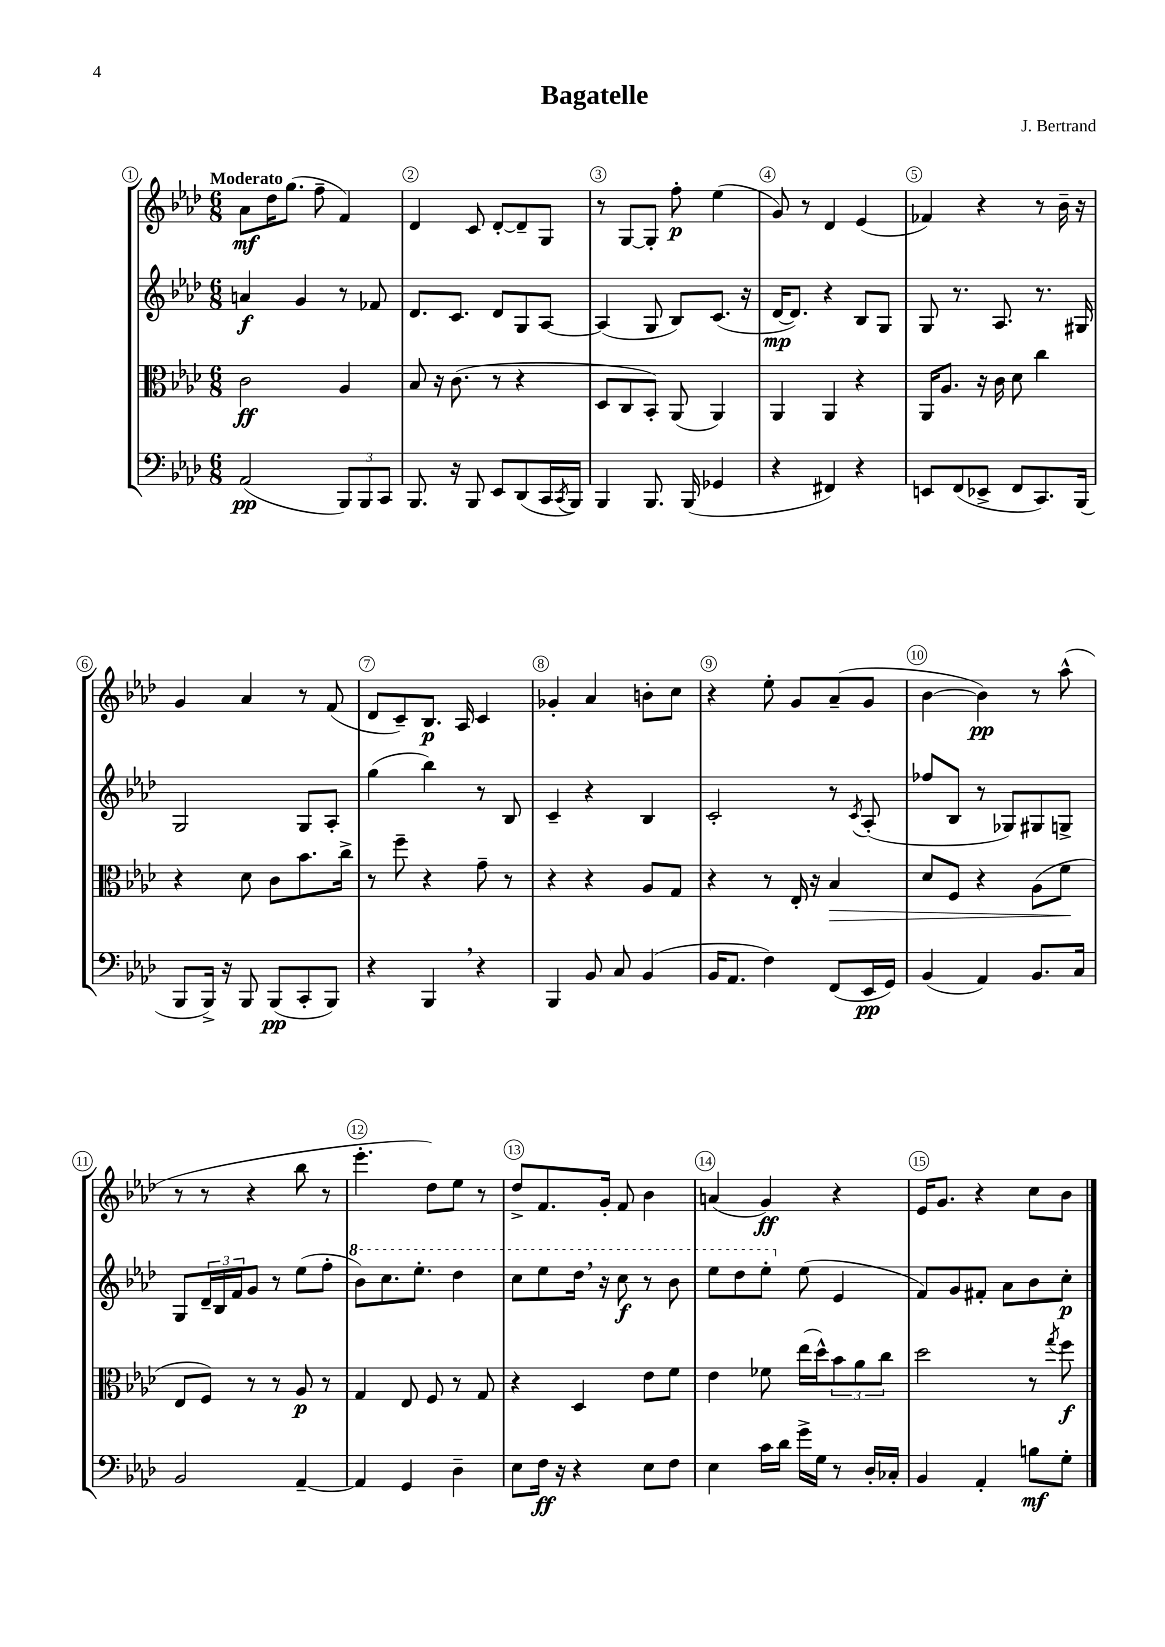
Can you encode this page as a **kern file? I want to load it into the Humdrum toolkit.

**kern	**dynam	**kern	**dynam	**kern	**dynam	**kern	**dynam
*part4	*part4	*part3	*part3	*part2	*part2	*part1	*part1
*staff4	*staff4	*staff3	*staff3	*staff2	*staff2	*staff1	*staff1
*clefF4	*	*clefC3	*	*clefG2	*	*clefG2	*
*k[b-e-a-d-]	*	*k[b-e-a-d-]	*	*k[b-e-a-d-]	*	*k[b-e-a-d-]	*
*M6/8	*	*M6/8	*	*M6/8	*	*M6/8	*
=1	=1	=1	=1	=1	=1	=1	=1
!	!	!	!	!	!	!LO:TX:a:B:t=Moderato	!
(2AA-/	pp	2c\	ff	4an/	f	8a-\L	mf
.	.	.	.	.	.	16dd-\K	.
.	.	.	.	.	.	(8.gg\J	.
.	.	.	.	4g/	.	.	.
.	.	.	.	.	.	8ff~\	.
12BBB-/L)	.	4A-/	.	8r	.	4f/)	.
12BBB-/	.	.	.	.	.	.	.
.	.	.	.	8f-X/	.	.	.
12CC/J	.	.	.	.	.	.	.
=2	=2	=2	=2	=2	=2	=2	=2
8.BBB-/	.	8B-/	.	8.d-/L	.	4d-/	.
.	.	16r	.	.	.	.	.
16r	.	(8.c\	.	8.c/J	.	.	.
8BBB-/	.	.	.	.	.	8c/	.
8EE-/L	.	8r	.	8d-/L	.	[8d-'/L	.
(8DD-/	.	4r	.	8G/	.	8d-~/]	.
16CC/L	.	.	.	[8A-/J	.	8G/J	.
8qCC/	.	.	.	.	.	.	.
16BBB-/JJ)	.	.	.	.	.	.	.
=3	=3	=3	=3	=3	=3	=3	=3
4BBB-/	.	8D-/L	.	(4A-/]	.	8r	.
.	.	8C/	.	.	.	[8G/L	.
8.BBB-/	.	8BB-'/J)	.	8G/	.	8G'/J]	.
.	.	(8AA-/	.	8B-/L)	.	8ff'\	p
(16BBB-/	.	.	.	.	.	.	.
4GG-X/	.	4AA-/)	.	(8.c/J	.	(4ee-\	.
.	.	.	.	16r	.	.	.
=4	=4	=4	=4	=4	=4	=4	=4
4r	.	4AA-/	.	[16d-/KL	mp	8g/)	.
.	.	.	.	8.d-/J])	.	.	.
.	.	.	.	.	.	8r	.
4FF#X/)	.	4AA-/	.	4r	.	4d-/	.
4r	.	4r	.	8B-/L	.	(4e-/	.
.	.	.	.	8G/J	.	.	.
=5	=5	=5	=5	=5	=5	=5	=5
8EEn/L	.	16AA-/KL	.	8G/	.	4f-X/)	.
.	.	8.A-/J	.	.	.	.	.
(8FF/	.	.	.	8.r	.	.	.
8EE-X^/J	.	16r	.	.	.	4r	.
.	.	16c\	.	8.A-/	.	.	.
8FF/L	.	8d-\	.	.	.	.	.
8.CC/)	.	4cc\	.	8.r	.	8r	.
.	.	.	.	.	.	16b-~\	.
(16BBB-/Jk	.	.	.	16G#X/	.	16r	.
!!LO:LB:g=z
=6	=6	=6	=6	=6	=6	=6	=6
8BBB-/L	.	4r	.	2G/	.	4g/	.
16BBB-^/Jk)	.	.	.	.	.	.	.
16r	.	.	.	.	.	.	.
8BBB-/	.	8d-\	.	.	.	4a-/	.
(8BBB-/L	pp	8c\L	.	.	.	.	.
8CC'/	.	8.b-\	.	8G/L	.	8r	.
8BBB-/J)	.	.	.	8A-'/J	.	(8f/	.
.	.	16cc^\Jk	.	.	.	.	.
=7	=7	=7	=7	=7	=7	=7	=7
4r	.	8r	.	(4gg\	.	8d-/L	.
.	.	8ff~\	.	.	.	8c~/)	.
4BBB-,/	.	4r	.	4bb-\)	.	8.B-/J	p
.	.	.	.	.	.	16A-/	.
4r	.	8g~\	.	8r	.	4c/	.
.	.	8r	.	8B-/	.	.	.
=8	=8	=8	=8	=8	=8	=8	=8
4BBB-/	.	4r	.	4c~/	.	4g-X'/	.
8BB-/	.	4r	.	4r	.	4a-/	.
8C/	.	.	.	.	.	.	.
(4BB-/	.	8A-/L	.	4B-/	.	8bn'\L	.
.	.	8G/J	.	.	.	8cc\J	.
=9	=9	=9	=9	=9	=9	=9	=9
16BB-/KL	.	4r	.	2c'/	.	4r	.
8.AA-/J	.	.	.	.	.	.	.
4F\)	.	8r	.	.	.	8ee-'\	.
.	.	16E-'/	.	.	.	8g/L	.
.	.	16r	.	.	.	.	.
!	!	!	!LO:HP:b	!	!	!	!
(8FF/L	.	4B-/	>	8r	.	(8a-~/	.
.	.	.	.	8qc/	.	.	.
16EE-/L	pp	.	.	(8A-'/	.	8g/J	.
16GG/JJ)	.	.	.	.	.	.	.
=10	=10	=10	=10	=10	=10	=10	=10
(4BB-/	.	8d-/L	.	8ff-X/L	.	[4b-\	.
.	.	8F/J	.	8B-/J	.	.	.
4AA-/)	.	4r	.	8r	.	4b-\])	pp
.	.	.	.	8G-X/L)	.	.	.
8.BB-/L	.	(8A-\L	.	8G#X/	.	8r	.
.	.	8f\J	.	8Gn^/J	.	(8aa-^^\	.
16C/Jk	.	.	.	.	.	.	.
.	.	.	]	.	.	.	.
!!LO:LB:g=z
=11	=11	=11	=11	=11	=11	=11	=11
2BB-/	.	8E-/L	.	8G/L	.	8r	.
.	.	8F/J)	.	24d-~/L	.	8r	.
.	.	.	.	24B-/	.	.	.
.	.	.	.	24f/J	.	.	.
.	.	8r	.	8g/J	.	4r	.
.	.	8r	.	8r	.	.	.
[4AA-~/	.	8A-/	p	(8ee-\L	.	8bb-\	.
.	.	8r	.	8ff'\J	.	8r	.
=12	=12	=12	=12	=12	=12	=12	=12
*	*	*	*	*8va	*	*	*
4AA-/]	.	4G/	.	8bb-\L)	.	4.eee-'\	.
.	.	.	.	8.ccc\	.	.	.
4GG/	.	8E-/	.	.	.	.	.
.	.	.	.	8.eee-'\J	.	.	.
.	.	8F/	.	.	.	8dd-\L)	.
4D-~\	.	8r	.	4ddd-\	.	8ee-\J	.
.	.	8G/	.	.	.	8r	.
=13	=13	=13	=13	=13	=13	=13	=13
8E-\L	.	4r	.	8ccc\L	.	8dd-^/L	.
16F\Jk	ff	.	.	8eee-\	.	8.f/	.
16r	.	.	.	.	.	.	.
4r	.	4D-/	.	16ddd-,\Jk	.	.	.
.	.	.	.	16r	.	16g'/Jk	.
.	.	.	.	8ccc\	f	8f/	.
8E-\L	.	8e-\L	.	8r	.	4b-\	.
8F\J	.	8f\J	.	8bb-\	.	.	.
=14	=14	=14	=14	=14	=14	=14	=14
4E-\	.	4e-\	.	8eee-\L	.	(4an/	.
.	.	.	.	8ddd-\	.	.	.
16c\LL	.	8f-X\	.	8eee-'\J	.	4g/)	ff
16d-\JJ	.	.	.	.	.	.	.
*	*	*	*	*X8va	*	*	*
16g^\LL	.	(16ee-\LL	.	(8ee-\	.	.	.
16G\JJ	.	16dd-^^\J)	.	.	.	.	.
8r	.	12b-\	.	4e-/	.	4r	.
.	.	12a-\	.	.	.	.	.
16D-'/LL	.	.	.	.	.	.	.
.	.	12cc\J	.	.	.	.	.
16C-X'/JJ	.	.	.	.	.	.	.
=15	=15	=15	=15	=15	=15	=15	=15
4BB-/	.	2dd-\	.	8f/L)	.	16e-/KL	.
.	.	.	.	.	.	8.g/J	.
.	.	.	.	8g/	.	.	.
4AA-'/	.	.	.	8f#X'/J	.	4r	.
.	.	.	.	8a-\L	.	.	.
8Bn\L	mf	8r	.	8b-\	.	8cc\L	.
.	.	8qgg/	.	.	.	.	.
8G'\J	.	8ff\	f	8cc'\J	p	8b-\J	.
==	==	==	==	==	==	==	==
*-	*-	*-	*-	*-	*-	*-	*-
